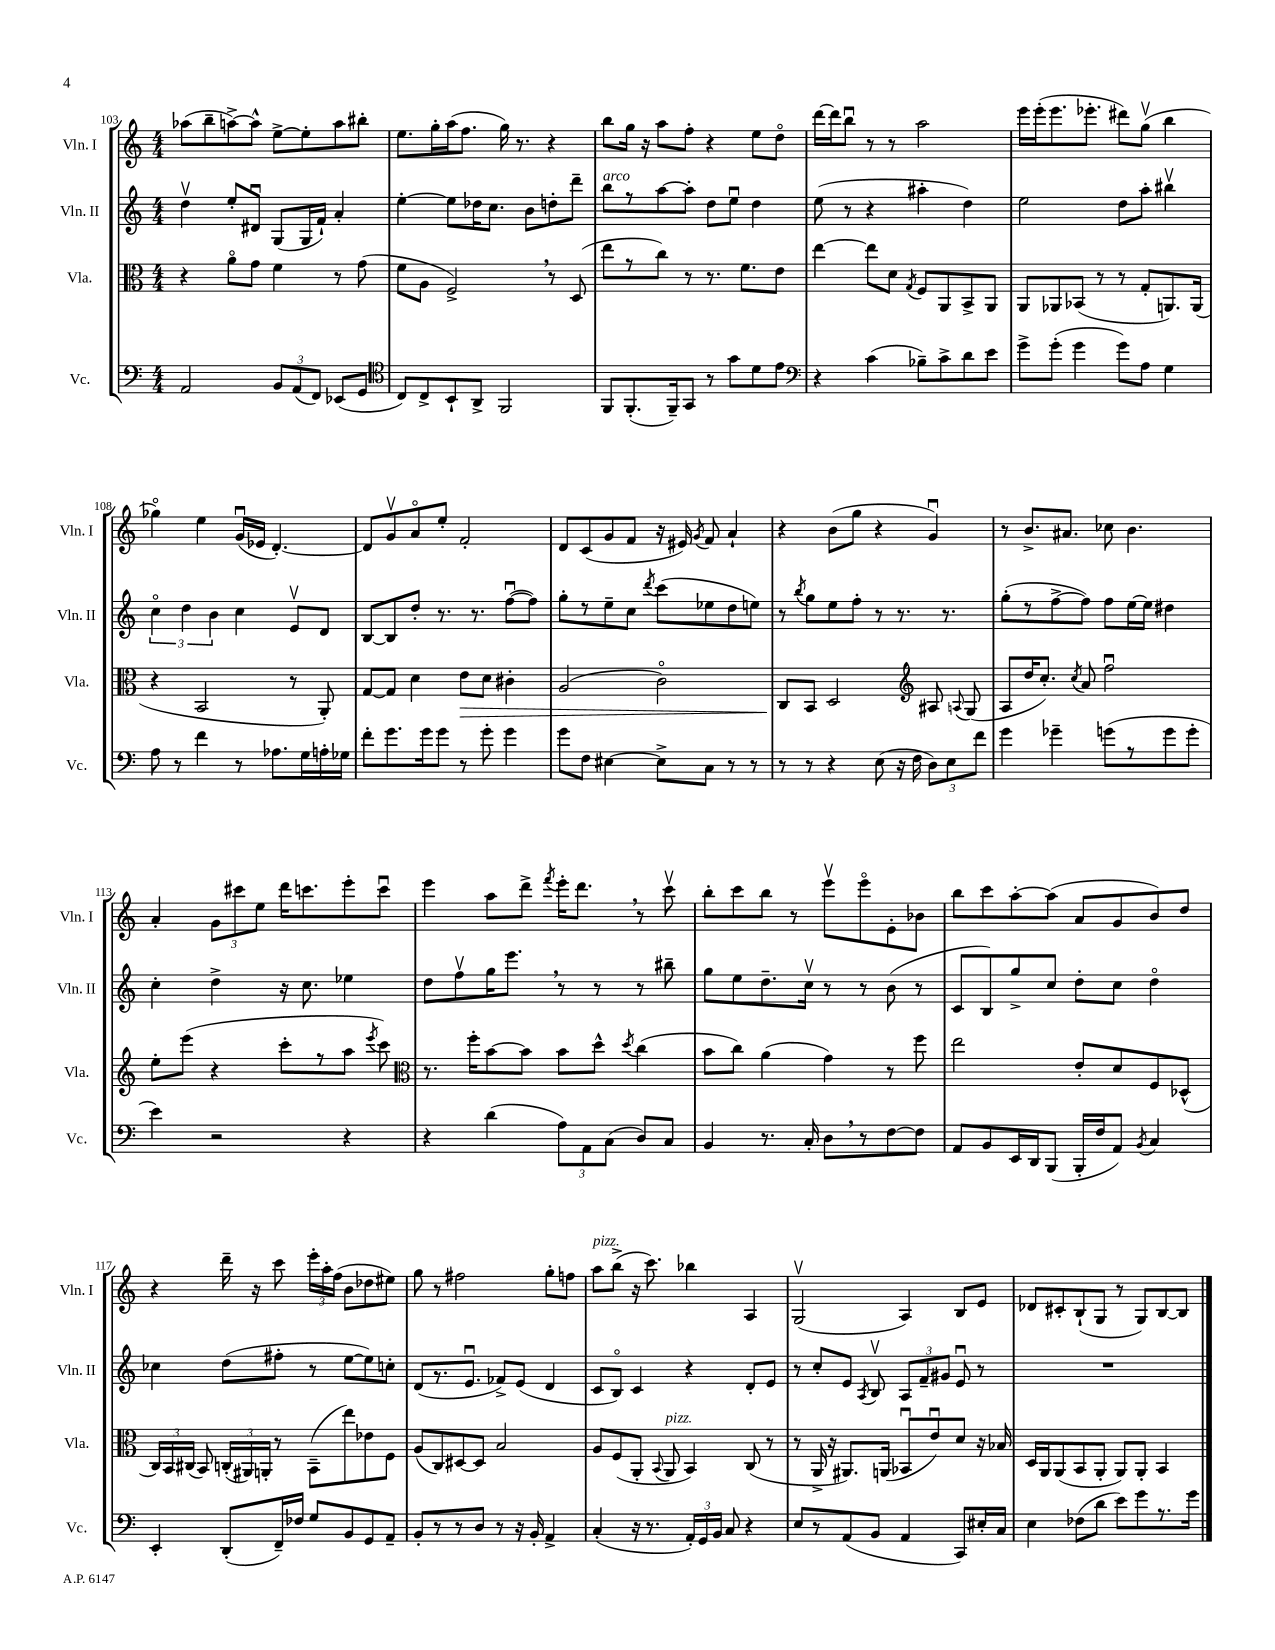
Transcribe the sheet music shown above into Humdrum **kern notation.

**kern	**kern	**dynam	**kern	**kern
*part4	*part3	*part3	*part2	*part1
*staff4	*staff3	*staff3	*staff2	*staff1
*I"Vc.	*I"Vla.	*	*I"Vln. II	*I"Vln. I
*I'Vc.	*I'Vla.	*	*I'Vln. II	*I'Vln. I
*clefF4	*clefC3	*	*clefG2	*clefG2
*k[]	*k[]	*	*k[]	*k[]
*M4/4	*M4/4	*	*M4/4	*M4/4
=103	=103	=103	=103	=103
2AA/	4r	.	4ddv\	(8aa-X\L
.	.	.	.	8bb~\
.	8a\L	.	8ee'/L	[8aan^\)
.	8g\J	.	8d#Xu/J	8aa^^\J]
12BB/L	4f\	.	(8G/L	[8ee^\L
(12AA/	.	.	.	.
.	.	.	16G/L	8ee'\]
12FF/J)	.	.	.	.
.	.	.	16f`/JJ)	.
(8EE-X/L	8r	.	4a'/	8aa\
8GG/J	(8g\	.	.	8bb#X'\J
=104	=104	=104	=104	=104
*clefC4	*	*	*	*
8C/L)	8f\L	.	[4ee'\	8.ee\L
8C^/	8A\J	.	.	.
.	.	.	.	16gg'\L
8BB`/	2F^,/)	.	8ee\L]	(16aa\J
.	.	.	.	8.ff\J
8AA^/J	.	.	16dd-X\K	.
.	.	.	8.cc\J	.
2FF/	.	.	.	16gg\)
.	.	.	.	8.r
.	.	.	8b\L	.
.	8r	.	8ddn'\	4r
.	(8D/	.	8ddd~\J	.
=105	=105	=105	=105	=105
!	!	!	!LO:TX:a:i:t=arco	!
8FF/L	8ee\L	.	8bb\L	8bb\L
(8.FF'/	8r	.	8r	16gg\Jk
.	.	.	.	16r
.	8cc\J)	.	[8aa\	8aa\L
16FF~/k)	.	.	.	.
8GG/J	8r	.	8aa'\J]	8ff'\J
8r	8.r	.	8dd\L	4r
8g\L	.	.	8eeu\J	.
.	8.f\L	.	.	.
8d\	.	.	4dd\	8ee\L
8e\J	8e\J	.	.	8dd\J
=106	=106	=106	=106	=106
*clefF4	*	*	*	*
4r	[4ee\	.	(8ee\	[16ddd\LL
.	.	.	.	16ddd\J]
.	.	.	8r	8bbu\J
(4c\	8ee\L]	.	4r	8r
.	8d\J	.	.	8r
.	8qG/	.	.	.
8B-X~\L)	8F/L	.	4aa#X'\	2aa\
8c^\	8AA/	.	.	.
8d\	8BB^/	.	4dd\)	.
8e\J	8AA/J	.	.	.
=107	=107	=107	=107	=107
8g^\L	8AA/L	.	2ee\	16eee\LL
.	.	.	.	(16eee'\J
(8g'\J	8AA-X/	.	.	8.eee\
4g\	(8BB-X/J	.	.	.
.	.	.	.	8.eee-X'\J
.	8r	.	.	.
8g\L)	8r	.	8dd\L	8ddd#X\L)
8A\J	8G'/L	.	8aa'\J	(8ggv\J
4G\	8.AAn/)	.	4bb#Xv\	4bb\
.	(16AA/Jk	.	.	.
!!LO:LB:g=z
=108	=108	=108	=108	=108
8A\	4r	.	6cc\	4gg-X\)
8r	.	.	.	.
.	.	.	6dd\	.
4f\	2BB/	.	.	4ee\
.	.	.	6b\	.
8r	.	.	4cc\	(16gu/LL
.	.	.	.	16e-X/JJ
8.A-X\L	.	.	.	[4.d'/)
.	8r	.	8ev/L	.
16G\L	.	.	.	.
16An'\	8AA'/)	.	8d/J	.
16G-X\JJ	.	.	.	.
=109	=109	=109	=109	=109
8f'\L	[8G/L	.	[8B/L	8d/L]
8.g\	8G/J]	.	8B/]	8gv/
.	4d\	.	8dd'/J	8a/
16g\k	.	.	.	.
8g\J	.	.	8.r	8ee'/J
!	!	!LO:HP:b	!	!
8r	8e\L	>	.	2f'/
.	.	.	8.r	.
8g'\	8d\J	.	.	.
4g\	4c#X'\	.	([8ffu\L	.
.	.	.	8ff\J])	.
=110	=110	=110	=110	=110
8g\L	(2A/	.	8gg'\L	8d/L
8F\J	.	.	8r	(8c/
[4E#X\	.	.	8ee~\	8g/
.	.	.	8cc\J	8f/J
.	.	.	8qddd/	.
8E#^\L]	2c\)	.	(8ccc\L	16r
.	.	.	.	16e#X/)
.	.	.	.	8qg/
8C\J	.	.	8ee-X\	8f/
8r	.	.	8dd\	4a`/
8r	.	.	8een\J)	.
=111	=111	=111	=111	=111
8r	8C/L	.	8r	4r
.	.	.	8qbb/	.
8r	8BB/J	]	8gg\L	.
4r	2D/	.	8ee\	(8b\L
.	.	.	8ff'\J	8gg\J
(8E\	.	.	8r	4r
16r	.	.	8.r	.
16F\	.	.	.	.
*	*clefG2	*	*	*
12D\L)	8A#X/	.	.	4gu/)
.	.	.	8.r	.
12E\	.	.	.	.
.	8qqAn/	.	.	.
.	(8G/	.	.	.
12f\J	.	.	.	.
=112	=112	=112	=112	=112
4g\	8A/L	.	(8gg'\L	8r
.	16dd/K	.	8r	8.b^/L
.	8.cc'/J)	.	.	.
4g-X~\	.	.	[8ff^\	.
.	.	.	.	8.a#X/J
.	8qcc/	.	.	.
.	8a/	.	8ff\J])	.
(8gn\L	2ffu\	.	8ff\L	8cc-X\
8r	.	.	[16ee\L	4.b\
.	.	.	16ee\JJ]	.
8g\	.	.	4dd#X\	.
8g'\J	.	.	.	.
!!LO:LB:g=z
=113	=113	=113	=113	=113
4e\)	8ee'\L	.	4cc'\	4a'/
.	(8eee\J	.	.	.
2r	4r	.	4dd^\	12g\L
.	.	.	.	12ccc#X\
.	.	.	.	12ee\J
.	8ccc'\L	.	16r	16ddd\KL
.	.	.	8.cc\	8.cccn\
.	8r	.	.	.
4r	8aa\J	.	4ee-X\	8eee'\
.	8qeee/	.	.	.
.	8ccc\)	.	.	8cccu\J
=114	=114	=114	=114	=114
*	*clefC3	*	*	*
4r	8.r	.	8dd\L	4eee\
.	.	.	8ffv\	.
.	16ff'\KL	.	.	.
(4d\	[8b\	.	16gg\K	8aa\L
.	.	.	8.eee,\J	.
.	8b\J]	.	.	8ddd^\J
.	.	.	.	8qfff/
12A\L)	8b\L	.	8r	16eee'\KL
.	.	.	.	8.ddd,\J
12AA\	.	.	.	.
.	8dd^^\J	.	8r	.
(12C\J	.	.	.	.
.	8qdd/	.	.	.
8D/L)	(4cc\	.	8r	8r
8C/J	.	.	8bb#X~\	8cccv\
=115	=115	=115	=115	=115
4BB/	8b\L	.	8gg\L	8bb'\L
.	8cc\J)	.	8ee\	8ccc\
8.r	(4a\	.	8.dd~\	8bb\J
.	.	.	.	8r
16C'/	.	.	16ccv\Jk	.
8D,\L	4g\)	.	8r	8eeev\L
8r	.	.	8r	8eee\
[8F\	8r	.	(8b\	8e'\
8F\J]	8ff\	.	8r	8b-X\J
=116	=116	=116	=116	=116
8AA/L	2ee\	.	8c/L	8bb\L
8BB/	.	.	8B/)	8ccc\
16EE/L	.	.	8gg^/	[8aa'\
16DD/J	.	.	.	.
(8BBB/J	.	.	8cc/J	(8aa\J]
16BBB'/LL	8e'/L	.	8dd'\L	8a/L
16F/J	.	.	.	.
8AA/J)	8d/	.	8cc\J	8g/
8qBB/	.	.	.	.
4C/	8F/	.	4dd\	8b/)
.	(8D-X^^/J	.	.	8dd/J
!!LO:LB:g=z
=117	=117	=117	=117	=117
4EE'/	24C/LL)	.	4cc-X\	4r
.	24BB/	.	.	.
.	(24C#X/JJ	.	.	.
.	8BB/)	.	.	.
(8DD'/L	(24Cn'/LL	.	(8dd\L	16ddd~\
.	24AA#X/)	.	.	.
.	.	.	.	16r
.	24AAn'/JJ	.	.	.
16FF~/L)	8r	.	8ff#X'\J	8ccc\
16F-X/JJ	.	.	.	.
8G/L	(8BB~\L	.	8r	24eee'\LL
.	.	.	.	24aa'\
.	.	.	.	(24ff\JJ
8BB/	8ee\)	.	[8ee\L	8b\L
8GG/	8e-X\	.	8ee\])	8dd-X\
8AA~/J	8F\J	.	8ccn'\J	8ee#X\J)
=118	=118	=118	=118	=118
8BB'/L	(8A/L	.	(8d/L	8gg\
8r	8C/)	.	8.r	8r
8r	[8D#X/	.	.	2ff#X\
.	.	.	8.eu/J	.
8D/J	8D#/J]	.	.	.
8r	2B/	.	8f-X^/L)	.
16r	.	.	(8e/J	.
16BB'/	.	.	.	.
4AA^/	.	.	4d/	8gg'\L
.	.	.	.	8ffn\J
=119	=119	=119	=119	=119
!	!	!	!	!LO:TX:a:i:t=pizz.
(4C'/	8A/L	.	8c/L	8aa\L
.	(8F/	.	8B/J)	(8bb^\J
16r	8AA'/J	.	4c/	16r
8.r	.	.	.	8.ccc\)
.	8qqBB/	.	.	.
!	!LO:TX:a:i:t=pizz.	!	!	!
.	8AA/	.	.	.
24AA'/LL)	4BB/)	.	4r	4bb-X\
24GG/	.	.	.	.
24BB/JJ	.	.	.	.
8C/	.	.	.	.
4r	(8C/	.	8d'/L	4A/
.	8r	.	8e/J	.
=120	=120	=120	=120	=120
8E/L	8r	.	8r	(2Gv/
8r	16AA^/	.	8cc'/L	.
.	16r	.	.	.
(8AA/	8.AA#X/L)	.	8e/J	.
.	.	.	8qA/	.
8BB/J	.	.	8Bv/	.
.	(16AAn/Jk	.	.	.
4AA/	8BB-Xu/L	.	12A/L	4A/)
.	.	.	12f~/	.
.	8eu/)	.	.	.
.	.	.	12g#X/J	.
8CC/L)	8d/J	.	8eu/	8B/L
16E#X'/L	16r	.	8r	8e/J
16C/JJ	16B-X/	.	.	.
=121	=121	=121	=121	=121
4E\	16D/LL	.	1r	8d-X/L
.	16AA/J	.	.	.
.	(8AA/	.	.	8c#X'/
(8F-X\L	8BB/	.	.	(8B`/
8d\J	8AA'/J	.	.	8G/J
8e\L)	8AA/L)	.	.	8r
8g\	8AA'/J	.	.	8G/L)
8.r	4BB/	.	.	[8B/
.	.	.	.	8B/J]
16g\Jk	.	.	.	.
==	==	==	==	==
*-	*-	*-	*-	*-
